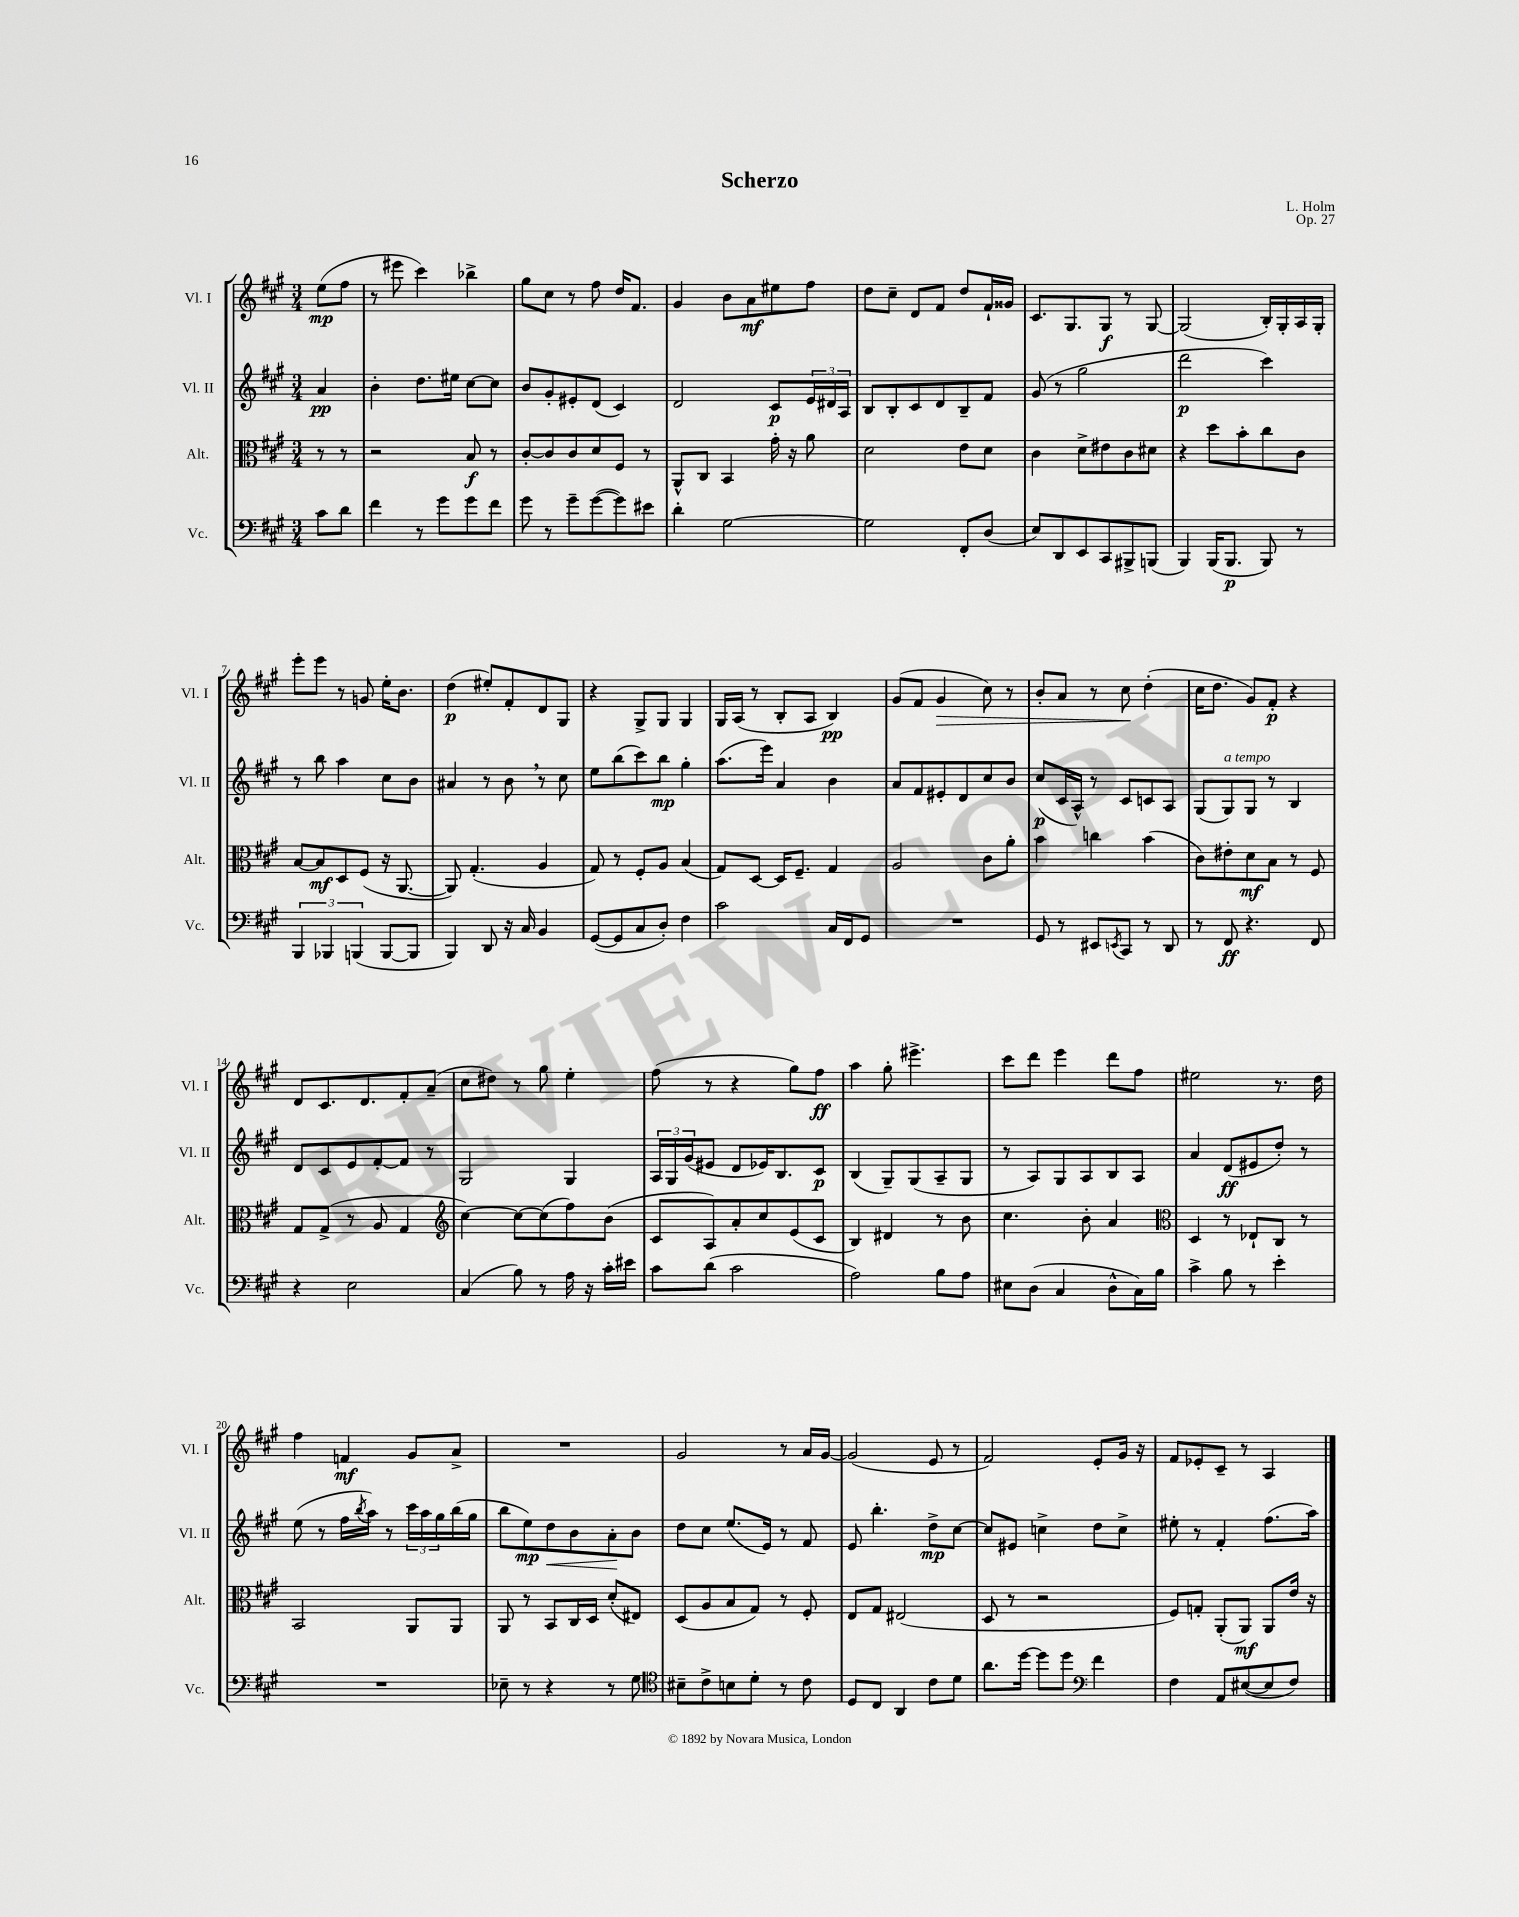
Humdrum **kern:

**kern	**kern	**kern	**kern
*staff4	*staff3	*staff2	*staff1
*clefF4	*clefC3	*clefG2	*clefG2
*k[f#c#g#]	*k[f#c#g#]	*k[f#c#g#]	*k[f#c#g#]
*M3/4	*M3/4	*M3/4	*M3/4
8c#\L	8r	4a/	(8ee\L
8d\J	8r	.	8ff#\J
=	=	=	=
4f#\	2r	4b'\	8r
.	.	.	8eee#\
8r	.	8.dd\L	4ccc#\)
8g#\L	.	.	.
.	.	16ee#\Jk	.
8g#\	8B/	[8cc#\L	4bb-^\
8f#\J	8r	8cc#\]J	.
=	=	=	=
8g#\	[8c#'/L	8b/L	8gg#\L
8r	8c#/]	8g#'/	8cc#\J
8g#~\L	8c#/	8e#'/	8r
([8g#\	8d/	(8d/J	8ff#\
8g#\])	8F#/J	4c#/)	16dd/LK
.	.	.	8.f#/J
8e#\J	8r	.	.
=	=	=	=
4d'\	8AA^^/L	2d/	4g#/
.	8C#/J	.	.
[2G#\	4BB/	.	8b\L
.	.	.	8a\
.	16g#'\	8c#/L	8ee#\
.	16r	.	.
.	8a\	24e/L	8ff#\J
.	.	24d#/	.
.	.	24A/JJ	.
=	=	=	=
2G#\]	2d\	8B/L	8dd\L
.	.	8B'/	8cc#~\J
.	.	8c#/	8d/L
.	.	8d/	8f#/J
8FF#'/L	8e\L	8B~/	8dd/L
(8D/J	8d\J	8f#/J	16f#`/L
.	.	.	16g##/JJ
=	=	=	=
8E/L)	4c#\	(8g#/	8.c#/L
8DD/	.	8r	.
.	.	.	8.G#/
8EE/	8d^\L	2gg#\	.
8CC#/	8e#\	.	8G#/J
8BBB#^/	8c#\	.	8r
(8BBB/J	8d#\J	.	[8G#/
=	=	=	=
4BBB/)	4r	2ddd\	(2G#/]
(16BBB/LK	8dd\L	.	.
8.BBB/J	.	.	.
.	8b'\	.	.
8BBB/)	8cc#\	4ccc#\)	16B'/LL)
.	.	.	16G#'/
8r	8c#\J	.	16A/
.	.	.	16G#'/JJ
=	=	=	=
6BBB/	[8B/L	8r	8eee'\L
.	8B/]	8bb\	8eee\J
6BBB-/	.	.	.
.	8D/	4aa\	8r
(6BBB/	.	.	.
.	(8F#/J	.	8g/
[8BBB/L	16r	8cc#\L	16ee'\LK
.	[8.AA/	.	8.b\J
8BBB/]J	.	8b\J	.
=	=	=	=
4BBB/)	8AA/])	4a#/	(4dd\
.	(4.G#'/	.	.
8DD/	.	8r	8ee#'/L)
16r	.	8b\	8f#'/
16C#/	.	.	.
4BB/	4A/	8r	8d/
.	.	8cc#\	8G#/J
=	=	=	=
([8GG#/L	8G#/)	8ee\L	4r
8GG#/]	8r	(8bb\	.
8C#/	8F#'/L	8ccc#\)	8G#^/L
8D'/J)	8A/J	8bb\J	8G#/J
4F#\	(4B/	4gg#'\	4G#/
=	=	=	=
2c#\	8G#/L)	(8.aa\L	16G#/LL
.	.	.	(16A/JJ
.	[8D/J	.	8r
.	.	16eee\Jk)	.
.	16D/]LK	4a/	8B'/L
.	8.F#~/J	.	.
.	.	.	8A/J
16C#/LL	4G#/	4b\	4B/)
16FF#/J	.	.	.
8GG#/J	.	.	.
=	=	=	=
2.r	2A/	8a/L	(8g#/L
.	.	8f#/	8f#/J
.	.	8e#'/	4g#/
.	.	8d/	.
.	8c#\L	8cc#/	8cc#\)
.	8a'\J	8b/J	8r
=	=	=	=
8GG#/	4b\	(8cc#/L	8b'/L
8r	.	16c#/L	8a/J
.	.	16A^^/JJ)	.
8EE#/L	4cc\	8r	8r
8qEE/	.	.	.
8CC#/J	.	8c#/L	8cc#\
8r	(4b\	8c/	(4dd'\
8DD/	.	8A/J	.
=	=	=	=
8r	8c#\L)	(8G#/L	16cc#\LK
.	.	.	8.dd\J
8FF#/	8e#'\	8G#/)	.
4.r	8d\	8G#/J	8g#/L)
.	8B\J	8r	8f#'/J
.	8r	4B/	4r
8FF#/	8F#/	.	.
=	=	=	=
4r	8G#/L	8d/L	8d/L
.	(8G#^/J	8c#/	8.c#/
2E\	8r	8e/	.
.	.	.	8.d/
.	8A/	[8f#'/	.
.	4G#/	8f#/]J	8f#'/
.	.	8r	(8a~/J
=	=	=	=
*	*clefG2	*	*
(4C#/	[4cc#\)	2G#/	8cc#\L
.	.	.	8dd#\J)
8B\)	8cc#\_L	.	8r
8r	(8cc#\]	.	8gg#\
16A\	8ff#\)	4G#/	4ee'\
16r	.	.	.
16c#'\LL	(8b\J	.	.
16e#\JJ	.	.	.
=	=	=	=
8c#\L	8c#/L	24A/LL	(8ff#\
.	.	24G#/	.
.	.	(24g#/J	.
(8d\J	8A/)	8e#/J	8r
2c#\	8a'/	8d/L	4r
.	8cc#/	16e-/K)	.
.	.	8.B/	.
.	(8e/	.	8gg#\L)
.	8c#/J	8c#/J	8ff#\J
=	=	=	=
2A\)	4B/)	(4B/	4aa\
.	4d#/	8G#~/L)	8gg#'\
.	.	(8G#/	4.eee#^\
8B\L	8r	8A~/	.
8A\J	8b\	8G#/J	.
=	=	=	=
8E#\L	4.cc#\	8r	8ccc#\L
(8D\J	.	8A/L)	8ddd\J
4C#/	.	8G#/	4eee\
.	8b'\	8A/	.
8D^^\L	4a/	8B/	8ddd\L
16C#\L)	.	8A/J	8ff#\J
16B\JJ	.	.	.
=	=	=	=
*	*clefC3	*	*
4c#^\	4D/	4a/	2ee#\
8B\	8r	(8d/L	.
8r	8E-`/L	8e#/	.
4e'\	8C#/J	8dd'/J)	8.r
.	8r	8r	.
.	.	.	16dd\
=	=	=	=
2.r	2BB/	(8ee\	4ff#\
.	.	8r	.
.	.	16ff#\LL	4f/
.	.	8qbb/	.
.	.	16aa\JJ)	.
.	.	8r	.
.	8AA/L	24ccc#\LL	8g#/L
.	.	24aa\	.
.	.	24gg#\	.
.	8AA/J	(16bb\	8a^/J
.	.	16gg#\JJ	.
=	=	=	=
8E-~\	8AA/	8bb\L	2.r
8r	8r	8ee\)	.
4r	8BB/L	8dd\	.
.	16C#/L	8b\	.
.	16D/JJ	.	.
8r	(8d'/L	8a'\	.
8G#\	8E#/J)	8b\J	.
=	=	=	=
*clefC4	*	*	*
8B#~\L	(8D/L	8dd\L	2g#/
8c#^\	8A/	8cc#\J	.
8B\	8B/	(8.ee/L	.
8d'\J	8G#/J)	.	.
.	.	16e/Jk)	.
8r	8r	8r	8r
8c#\	8F#'/	8f#/	16a/LL
.	.	.	[16g#/JJ
=	=	=	=
8D/L	8E/L	8e/	(2g#/]
8C#/J	8G#/J	4.bb'\	.
4AA/	(2E#/	.	.
8c#\L	.	8dd^\L	8e/
8d\J	.	[8cc#\J	8r
=	=	=	=
8.a\L	8D/	8cc#/]L	2f#/)
.	8r	8e#/J	.
[16dd\Jk	.	.	.
8dd\]L	2r	4cc^\	.
8dd\J	.	.	.
*clefF4	*	*	*
4f#\	.	8dd\L	8e'/L
.	.	8cc^\J	16g#/Jk
.	.	.	16r
=	=	=	=
4F#\	8F#/L)	8ee#'\	8f#/L
.	8G'/J	8r	8e-'/
8AA/L	(8AA'/L	4f#'/	8c#~/J
([8E#/	8AA/J)	.	8r
8E#/]	8AA/L	(8.ff#\L	4A/
8F#/J)	16e/Jk	.	.
.	16r	16aa\Jk)	.
==	==	==	==
*-	*-	*-	*-
